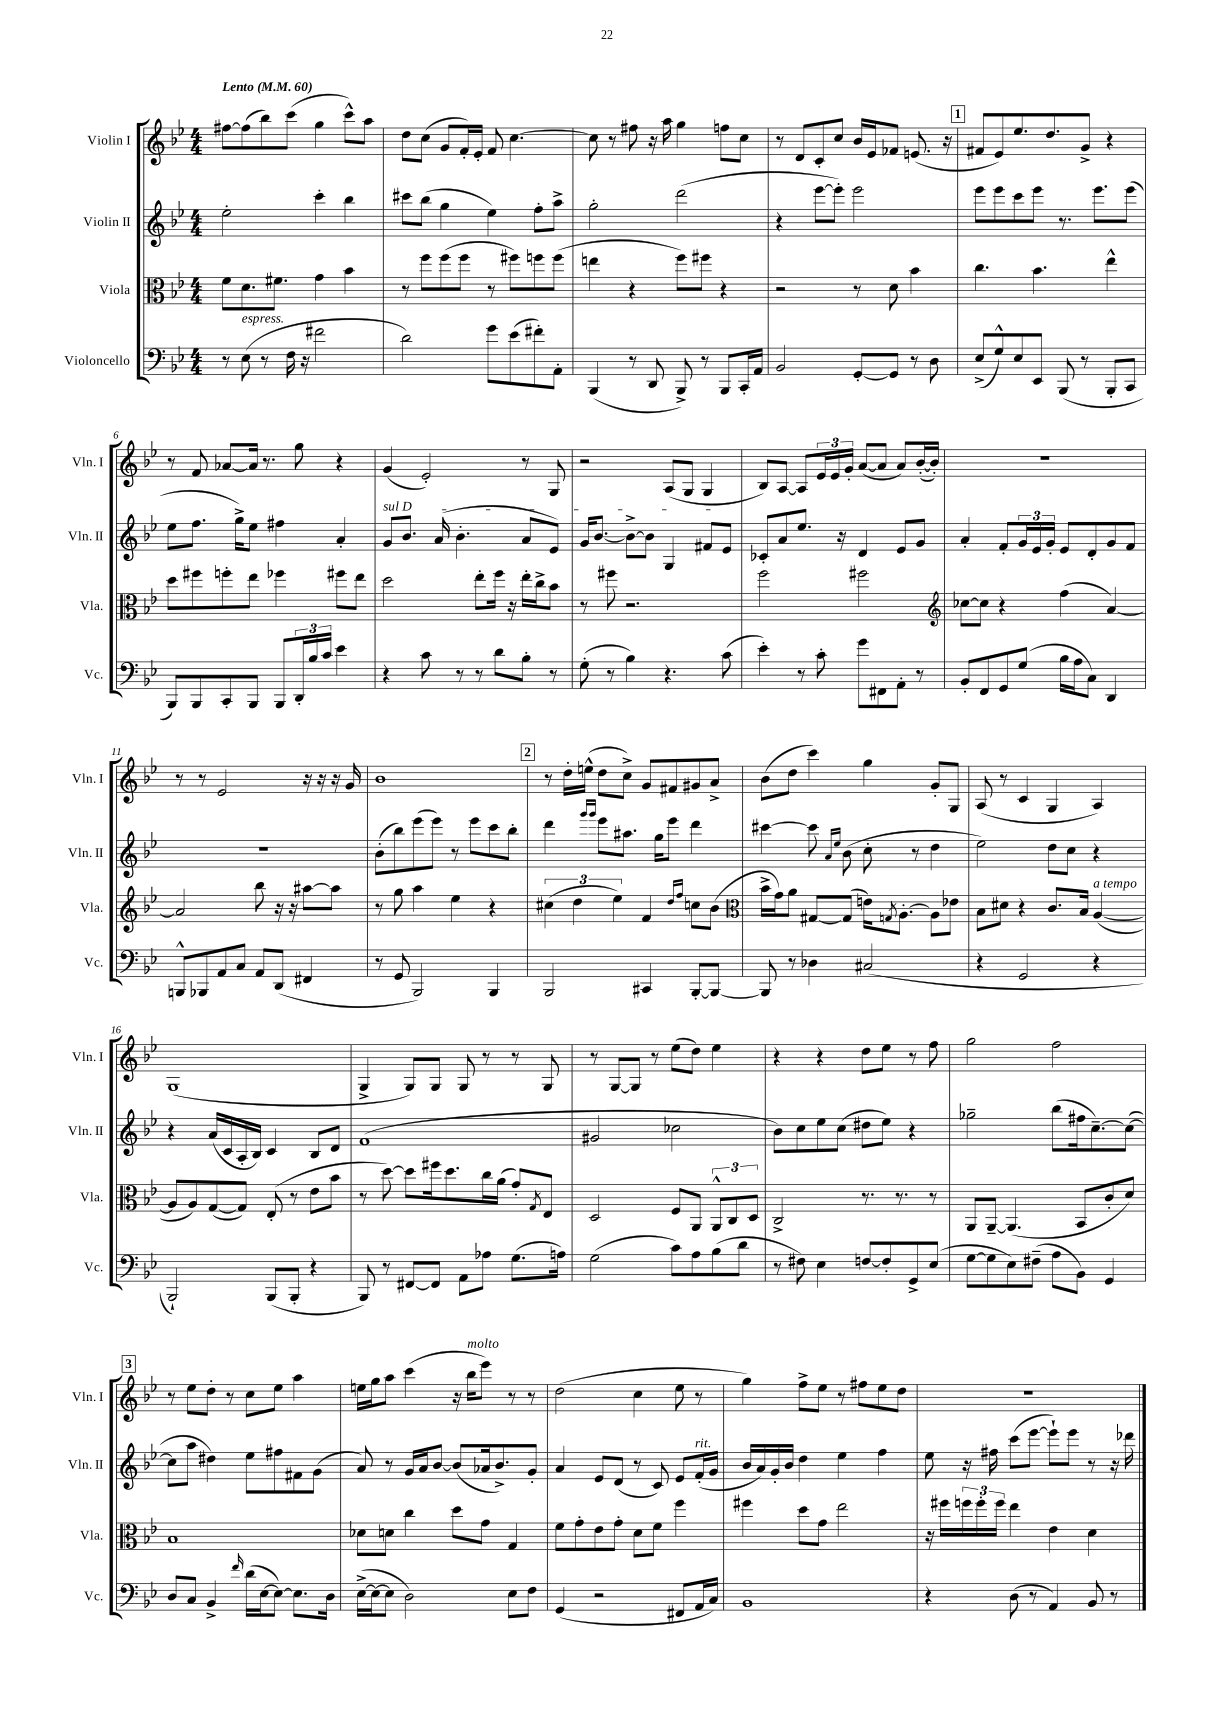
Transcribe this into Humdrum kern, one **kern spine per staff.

**kern	**kern	**kern	**kern
*part4	*part3	*part2	*part1
*staff4	*staff3	*staff2	*staff1
*I"Violoncello	*I"Viola	*I"Violin II	*I"Violin I
*I'Vc.	*I'Vla.	*I'Vln. II	*I'Vln. I
*clefF4	*clefC3	*clefG2	*clefG2
*k[b-e-]	*k[b-e-]	*k[b-e-]	*k[b-e-]
*M4/4	*M4/4	*M4/4	*M4/4
*MM60	*MM60	*MM60	*MM60
=1	=1	=1	=1
!	!	!	!LO:TX:a:B:t=Lento
8r	8f\L	2ee-'\	[8ff#X\L
!LO:TX:a:i:t=espress.	!	!	!
(8E-\	8.d\	.	(8ff#\]
8r	.	.	8bb-\)
.	8.f#X\J	.	.
16F\	.	.	(8ccc\J
16r	.	.	.
2f#X\	4g\	4ccc'\	4gg\
.	4b-\	4bb-\	8ccc^^\L)
.	.	.	8aa\J
=2	=2	=2	=2
2d\)	8r	8ccc#X\L	8dd\L
.	8ff\L	(8bb-\J	(8cc\J
.	(8ff\	4gg\	8g/L
.	8ff\J	.	16f'/L)
.	.	.	16e-'/JJ
8g\L	8r	4ee-\)	8f/
(8e-\	8ff#X\L)	.	[4.cc\
8f#X'\)	8ffn\	8ff'\L	.
8AA'\J	(8ff\J	8aa^\J	.
=3	=3	=3	=3
(4BBB-/	4een\	2gg'\	8cc\]
.	.	.	8r
8r	4r	.	8ff#X\
8DD/	.	.	16r
.	.	.	16aa\
8BBB-^/)	8ff\L)	(2ddd\	4gg\
8r	8ff#X\J	.	.
8BBB-/L	4r	.	8ffn\L
16CC'/L	.	.	8cc\J
16AA/JJ	.	.	.
=4	=4	=4	=4
2BB-/	2r	4r	8r
.	.	.	8d/L
.	.	[8eee-\L	8c'/
.	.	8eee-'\J])	8cc/J
[8GG'/L	8r	2eee-\	16b-/LL
.	.	.	16e-/J
8GG/J]	8d\	.	8f-X/J
8r	4b-\	.	(8.en/
8D\	.	.	.
.	.	.	16r
!!LO:REH:place=s1:t=1
=5	=5	=5	=5
(8E-^/L	4.cc\	8eee-\L	8f#X/L
8G^^/)	.	8eee-\	8e-/)
8E-/	.	8ccc\	8.ee-/
8EE-/J	4.b-\	8eee-\J	.
.	.	.	8.dd/
(8BBB-/	.	8.r	.
8r	.	.	8g^/J
.	.	8.eee-\L	.
8BBB-'/L	4ee-^^\	.	4r
8CC/J	.	(8eee-\J	.
!!LO:LB:g=z
=6	=6	=6	=6
8BBB-/L)	8dd\L	8ee-\L	8r
8BBB-/	8ff#X\	8.ff\J	8f/
8CC'/	8ffn'\	.	[8a-X/L
.	.	16gg^\KL)	.
8BBB-/J	8ee-\J	8ee-\J	16a-/Jk]
.	.	.	8.r
8BBB-/L	4ff-X\	4ff#X\	.
24DD'/L	.	.	8gg\
24B-/	.	.	.
24c/JJ	.	.	.
4e-\	8ff#X\L	4a'/	4r
.	8ee-\J	.	.
=7	=7	=7	=7
!	!	!LO:TX:a:i:t=sul D	!
4r	2dd\	8g/L	(4g/
.	.	8.b-/J	.
8c\	.	.	2e-'/)
.	.	(16a/	.
8r	.	4.b-'\	.
8r	8ee-'\L	.	.
8d\L	16ff\Jk	.	.
.	16r	.	.
8B-'\J	16ee-'\LL	8a/L	8r
.	16cc^\J	.	.
8r	8b-\J	8e-/J)	8G/
=8	=8	=8	=8
(8G'\	8r	16g/KL	2r
.	.	[8.b-/J	.
8r	8ff#X\	.	.
4B-\)	2.r	8b-^\L_	.
.	.	8b-\J]	.
4.r	.	4G/	(8A/L
.	.	.	8G/J
.	.	8f#X/L	4G/
(8c\	.	8e-/J	.
=9	=9	=9	=9
4e-'\)	2ff\	8c-X'/L	8B-/L)
.	.	8a/	[8A/J
8r	.	8.ee-/J	8A/L]
8c'\	.	.	24e-/L
.	.	.	24e-/
.	.	16r	.
.	.	.	24g'/JJ
8g\L	2ff#X\	4d/	([8a/L
8FF#X\	.	.	8a/J]
8AA'\J	.	8e-/L	8a/L)
8r	.	8g/J	([16b-'/L
.	.	.	16b-'/JJ])
=10	=10	=10	=10
*	*clefG2	*	*
8BB-'/L	[8cc-X\L	4a'/	1r
8FF/	8cc-\J]	.	.
8GG/	4r	8f'/L	.
(8G/J	.	24g/L	.
.	.	24e-/	.
.	.	24g'/JJ	.
16B-\LL	(4ff\	8e-/L	.
16A\J	.	.	.
8C\J)	.	8d'/	.
4DD/	[4a/)	8g/	.
.	.	8f/J	.
!!LO:LB:g=z
=11	=11	=11	=11
8BBBn^^/L	2a/]	1r	8r
8BBB-X/	.	.	8r
8AA/	.	.	2e-/
8C/J	.	.	.
8AA/L	8bb-\	.	.
(8DD/J	16r	.	.
.	16r	.	.
4FF#X/	[8aa#X\L	.	16r
.	.	.	16r
.	8aa#\J]	.	16r
.	.	.	16g/
=12	=12	=12	=12
8r	8r	(8b-'\L	1b-
8GG/	8gg\	8bb-\)	.
2BBB-/)	4aa\	(8eee-\	.
.	.	8eee-\J)	.
.	4ee-\	8r	.
.	.	8eee-\L	.
4BBB-/	4r	8ccc\	.
.	.	8bb-'\J	.
!!LO:REH:place=s1:t=2
=13	=13	=13	=13
2BBB-/	(6cc#X\	4ddd\	8r
.	.	.	16dd'\LL
.	6dd\	.	.
.	.	.	(16een^^\JJ
.	.	16qqggg/LL	.
.	.	16qqggg/JJ	.
.	.	8eee-\L	8dd\L
.	6ee-\)	.	.
.	.	8.aa#X\J	8cc^\J)
4CC#X/	4f/	.	8g/L
.	.	16gg\KL	.
.	.	8eee-\J	8f#X/
.	16qqdd/LL	.	.
.	16qqff/JJ	.	.
[8BBB-'/L	8ccn\L	4ddd\	8g#X/
8BBB-/J_	(8b-\J	.	8a^/J
=14	=14	=14	=14
*	*clefC3	*	*
8BBB-/]	16b-^\LL	[4ccc#X\	(8b-\L
.	16g\J)	.	.
8r	8a\J	.	8dd\J
4D-X\	[8G#X/L	8ccc#\]	4ccc\)
.	.	16qqa/LL	.
.	.	16qqee-/JJ	.
.	(8G#/J]	(8b-\	.
(2C#X/	16en\KL)	8cc'\	4gg\
.	8qGn/	.	.
.	[8.A'\J	.	.
.	.	8r	.
.	8A\L]	4dd\	8g'/L
.	8e-X\J	.	8G/J
=15	=15	=15	=15
4r	8B-\L	2ee-\)	(8A/
.	8d#X\J	.	8r
2GG/	4r	.	4c/
.	8.c/L	8dd\L	4G/
.	.	8cc\J	.
.	16B-/Jk	.	.
!	!LO:TX:a:i:t=a tempo	!	!
4r	([4A/	4r	4A/)
!!LO:LB:g=z
=16	=16	=16	=16
2BBB-`/)	8A/L]	4r	(1G
.	8A/)	.	.
.	([8G/	(16a/LL	.
.	.	16c/	.
.	8G/J])	16A'/	.
.	.	16B-/JJ)	.
(8BBB-/L	(8E-'/	4c/	.
8BBB-'/J	8r	.	.
4r	8e-\L	8B-/L	.
.	8b-\J	8d/J	.
=17	=17	=17	=17
8BBB-/)	8r	(1f	4G^/
8r	[8dd\)	.	.
[8FF#X/L	8dd\L]	.	8G/L)
8FF#/J]	16ff#X\k	.	8G/J
.	8.dd\	.	.
8AA\L	.	.	8G/
8A-X\J	16cc\L	.	8r
.	(16a\JJ	.	.
(8.G\L	8g'/L)	.	8r
.	8qG/	.	.
.	8E-/J	.	8G/
16An\Jk)	.	.	.
=18	=18	=18	=18
(2G\	2D/	2g#X/	8r
.	.	.	[8G/L
.	.	.	8G/J]
.	.	.	8r
8c\L)	8F/L	2cc-X\	(8ee-\L
8A\	8AA/J	.	8dd\J)
(8B-\	12AA^^/L	.	4ee-\
.	12C/	.	.
8d\J	.	.	.
.	12D/J	.	.
=19	=19	=19	=19
8r	2C^/	8b-\L)	4r
8F#X\)	.	8cc\	.
4E-\	.	8ee-\	4r
.	.	(8cc\J	.
[8Fn/L	8.r	8dd#X\L	8dd\L
8F'/]	.	8ee-\J)	8ee-\J
.	8.r	.	.
8GG^/	.	4r	8r
(8E-/J	8r	.	8ff\
=20	=20	=20	=20
[8G\L	8AA/L	2gg-X~\	2gg\
8G\]	[8AA~/J	.	.
8E-\)	(4.AA/]	.	.
(8F#X~\J	.	.	.
8A\L	.	(8bb-\L	2ff\
8BB-\J)	8BB-/L	16ff#X\k	.
.	.	[8.cc~\)	.
4GG/	8c'/	.	.
.	8d/J)	(8cc\J_	.
!!LO:LB:g=z
!!LO:REH:place=s1:t=3
=21	=21	=21	=21
8D/L	1B-	8cc\L]	8r
8C/J	.	8aa\J	8ee-\L
4BB-^/	.	4dd#X\)	8dd'\J
.	.	.	8r
16qqf/	.	.	.
(16d\LL	.	8ee-\L	8cc\L
[16E-\J	.	.	.
8E-\J_)	.	8ff#X\	8ee-\J
8.E-\L]	.	8f#X\	4aa\
.	.	(8g\J	.
16D\Jk	.	.	.
=22	=22	=22	=22
([16E-^\LL	8d-X\L	8a/)	16een\LL
16E-\J_	.	.	16gg\J
8E-\J]	8dn\J	8r	8aa\J
2D\)	4cc\	16g/LL	(4ccc\
.	.	16a/J	.
.	.	[8b-/J	.
.	8dd\L	(8b-/L]	16r
!	!	!	!LO:TX:a:i:t=molto
.	.	.	16bb-\KL
.	8g\J	16a-X/k	8eee-\J)
.	.	8.b-^/)	.
8E-\L	4G/	.	8r
8F\J	.	8g'/J	8r
=23	=23	=23	=23
(4GG/	8f\L	4a/	(2dd\
.	8g'\	.	.
2r	8e-\	8e-/L	.
.	8g'\J	(8d/J	.
.	8d\L	8r	4cc\
.	8f\J	8c/)	.
8FF#X/L	4ff\	8e-/L	8ee-\
!	!	!LO:TX:a:i:t=rit.	!
16AA/L	.	(16f'/L	8r
16C/JJ)	.	16g/JJ	.
=24	=24	=24	=24
1BB-	4ff#X\	16b-/LL	4gg\)
.	.	16a/)	.
.	.	16g'/	.
.	.	16b-/JJ	.
.	8dd\L	4dd\	8ff^\L
.	8g\J	.	8ee-\J
.	2ee-\	4ee-\	8r
.	.	.	8ff#X\L
.	.	4ff\	8ee-\
.	.	.	8dd\J
=25	=25	=25	=25
4r	16r	8ee-\	1r
.	16ff#X\LL	.	.
.	24ffn\	16r	.
.	24ff'\	.	.
.	.	16ff#X\	.
.	24ff\JJ	.	.
(8D\	4ee-\	(8ccc\L	.
8r	.	[8eee-\J	.
4AA/)	4e-\	8eee-`\L])	.
.	.	8eee-\J	.
8BB-/	4d\	8r	.
8r	.	16r	.
.	.	16ddd-X\	.
==	==	==	==
*-	*-	*-	*-
